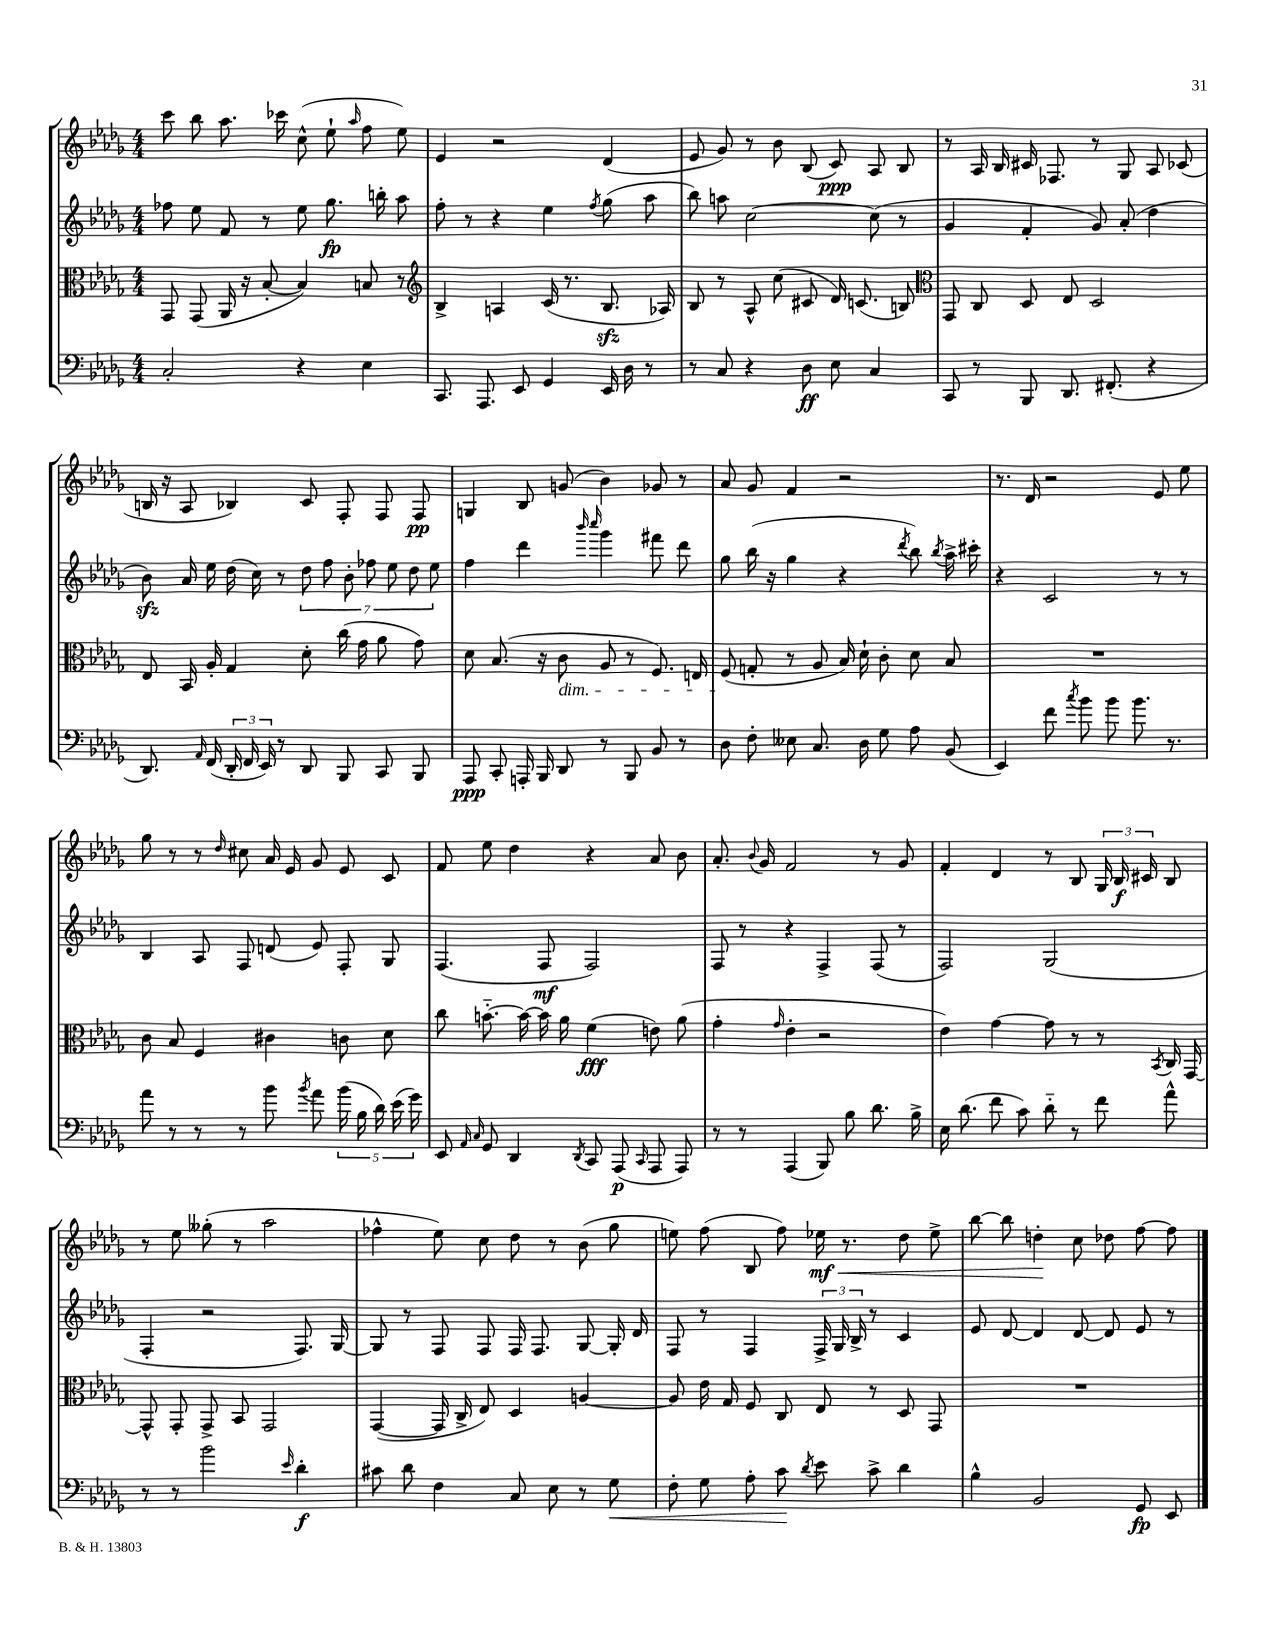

**kern	**dynam	**kern	**dynam	**kern	**dynam	**kern	**dynam
*part4	*part4	*part3	*part3	*part2	*part2	*part1	*part1
*staff4	*staff4	*staff3	*staff3	*staff2	*staff2	*staff1	*staff1
*clefF4	*	*clefC3	*	*clefG2	*	*clefG2	*
*k[b-e-a-d-g-]	*	*k[b-e-a-d-g-]	*	*k[b-e-a-d-g-]	*	*k[b-e-a-d-g-]	*
*M4/4	*	*M4/4	*	*M4/4	*	*M4/4	*
=76	=76	=76	=76	=76	=76	=76	=76
2C'/	.	8GG-/	.	8ff-X\	.	8ccc\	.
.	.	(8GG-/	.	8ee-\	.	8bb-\	.
.	.	16AA-/	.	8f/	.	8.aa-\	.
.	.	16r	.	.	.	.	.
.	.	[8B-'/	.	8r	.	.	.
.	.	.	.	.	.	16ccc-X\	.
4r	.	4B-/])	.	8ee-\	.	(8cc^^\	.
.	.	.	.	8.gg-\	fp	8ee-`\	.
.	.	.	.	.	.	16qqaa-/	.
4E-\	.	8Bn/	.	.	.	8ff\	.
.	.	.	.	16bbn'\	.	.	.
.	.	8r	.	8aa-\	.	8ee-\)	.
=77	=77	=77	=77	=77	=77	=77	=77
*	*	*clefG2	*	*	*	*	*
8.CC/	.	4B-^/	.	8ff'\	.	4e-/	.
.	.	.	.	8r	.	.	.
8.AAA-/	.	.	.	.	.	.	.
.	.	4An/	.	4r	.	2r	.
8EE-/	.	.	.	.	.	.	.
4GG-/	.	(16c/	.	4ee-\	.	.	.
.	.	8.r	.	.	.	.	.
.	.	.	.	8qff/	.	.	.
16EE-/	.	8.B-zz/	.	(8gg-\	.	(4d-/	.
16D-\	.	.	.	.	.	.	.
8r	.	.	.	8aa-\	.	.	.
.	.	16A-X/)	.	.	.	.	.
=78	=78	=78	=78	=78	=78	=78	=78
8r	.	8B-/	.	8bb-\)	.	8e-/	.
8C/	.	8r	.	8aan\	.	8g-/)	.
4r	.	8A-^^/	.	[2cc\	.	8r	.
.	.	(8cc\	.	.	.	8b-\	.
8D-\	ff	8c#X/	.	.	.	(8B-/	.
8E-\	.	16d-/)	.	.	.	8c/)	ppp
.	.	(8.cn/	.	.	.	.	.
4C/	.	.	.	(8cc\]	.	8A-/	.
.	.	8Bn/)	.	8r	.	8B-/	.
=79	=79	=79	=79	=79	=79	=79	=79
*	*	*clefC3	*	*	*	*	*
8CC/	.	8GG-/	.	4g-/	.	8r	.
8r	.	8C/	.	.	.	16A-/	.
.	.	.	.	.	.	16B-/	.
8BBB-/	.	8D-/	.	4f'/	.	16c#X/	.
.	.	.	.	.	.	8.F-X/	.
8.DD-/	.	8E-/	.	.	.	.	.
.	.	2D-/	.	8g-/)	.	8r	.
(8.FF#X'/	.	.	.	.	.	.	.
.	.	.	.	(8a-'/	.	8G-/	.
4r	.	.	.	4dd-\	.	8A-/	.
.	.	.	.	.	.	(8c-X/	.
!!LO:LB:g=z
=80	=80	=80	=80	=80	=80	=80	=80
8.DD-/)	.	8E-/	.	8b-zz\)	.	16Bn/	.
.	.	.	.	.	.	16r	.
.	.	16BB-/	.	16a-/	.	8A-/	.
16qqAA-/	.	.	.	.	.	.	.
(16FF/	.	16A-'/	.	16ee-\	.	.	.
24DD-'/	.	4G-/	.	(16dd-\	.	4B-X/)	.
24FF/	.	.	.	.	.	.	.
.	.	.	.	16cc\)	.	.	.
24EE-/)	.	.	.	.	.	.	.
8r	.	.	.	8r	.	.	.
8DD-/	.	8d-'\	.	14dd-\	.	8c/	.
.	.	.	.	14ff\	.	.	.
8BBB-/	.	(16cc\	.	.	.	8F'/	.
.	.	.	.	14b-'\	.	.	.
.	.	16g-\	.	.	.	.	.
.	.	.	.	14ff-X\	.	.	.
8CC/	.	8a-\	.	.	.	8F/	.
.	.	.	.	14ee-\	.	.	.
.	.	.	.	14dd-\	.	.	.
8BBB-/	.	8g-\)	.	.	.	8F/	pp
.	.	.	.	14ee-\	.	.	.
=81	=81	=81	=81	=81	=81	=81	=81
8AAA-/	ppp	8d-\	.	4ff\	.	4Gn/	.
8CC'/	.	(8.B-/	.	.	.	.	.
16AAAn'/	.	.	.	4ddd-\	.	8B-/	.
16BBB-/	.	16r	.	.	.	.	.
!	!	!LO:TX:b:i:t=dim.	!	!	!	!	!
8DD-/	.	8c\	.	.	.	(8gn/	.
.	.	.	.	16qqbbb-/	.	.	.
.	.	.	.	16qqcccc/	.	.	.
8r	.	8A-/	.	4ggg-\	.	4b-\)	.
8BBB-/	.	8r	.	.	.	.	.
8BB-/	.	8.F/)	.	8fff#X\	.	8g-X/	.
8r	.	.	.	8ddd-\	.	8r	.
.	.	16En/	.	.	.	.	.
=82	=82	=82	=82	=82	=82	=82	=82
8D-\	.	(8F/	.	8gg-\	.	8a-/	.
8F'\	.	8Gn'/	.	(16bb-\	.	8g-/	.
.	.	.	.	16r	.	.	.
8E--X\	.	8r	.	4gg-\	.	4f/	.
8.C/	.	8A-/	.	.	.	.	.
.	.	16B-/)	.	4r	.	2r	.
16D-\	.	16d-`\	.	.	.	.	.
8G-\	.	8c'\	.	.	.	.	.
.	.	.	.	8qddd-/	.	.	.
8A-\	.	8d-\	.	8bb-\)	.	.	.
.	.	.	.	8qbb-/	.	.	.
(8BB-/	.	8B-/	.	16aa-^\	.	.	.
.	.	.	.	16ccc#X'\	.	.	.
=83	=83	=83	=83	=83	=83	=83	=83
4EE-/)	.	1r	.	4r	.	8.r	.
.	.	.	.	.	.	16d-/	.
8f\	.	.	.	2c/	.	2r	.
8qcc/	.	.	.	.	.	.	.
8b-\	.	.	.	.	.	.	.
8b-\	.	.	.	.	.	.	.
8.b-\	.	.	.	.	.	.	.
.	.	.	.	8r	.	8e-/	.
8.r	.	.	.	.	.	.	.
.	.	.	.	8r	.	8ee-\	.
!!LO:LB:g=z
=84	=84	=84	=84	=84	=84	=84	=84
8a-\	.	8c\	.	4B-/	.	8gg-\	.
8r	.	8B-/	.	.	.	8r	.
8r	.	4F/	.	8A-/	.	8r	.
.	.	.	.	.	.	16qqdd-/	.
8r	.	.	.	8F/	.	8cc#X\	.
8b-\	.	4c#X\	.	(8dn/	.	16a-/	.
.	.	.	.	.	.	16e-/	.
8qb-/	.	.	.	.	.	.	.
8a-\	.	.	.	8e-/)	.	8g-/	.
(20b-\	.	8cn\	.	8F'/	.	8e-/	.
20B-\	.	.	.	.	.	.	.
20d-\)	.	.	.	.	.	.	.
.	.	8d-\	.	8G-/	.	8c/	.
(20e-\	.	.	.	.	.	.	.
20g-\)	.	.	.	.	.	.	.
=85	=85	=85	=85	=85	=85	=85	=85
8EE-/	.	8cc\	.	(4.F/	.	8f/	.
16qqAA-/	.	.	.	.	.	.	.
16qqC/	.	.	.	.	.	.	.
8GG-/	.	[8.bn\	.	.	.	8ee-\	.
4DD-/	.	.	.	.	.	4dd-\	.
.	.	16b\_	.	.	.	.	.
.	.	16b\]	.	8F/	mf	.	.
.	.	16a-\	.	.	.	.	.
8qDD-/	.	.	.	.	.	.	.
8CC/	.	(4f\	fff	2F/)	.	4r	.
(8AAA-/	p	.	.	.	.	.	.
16qqCC/	.	.	.	.	.	.	.
8AAA-/	.	8en\)	.	.	.	8a-/	.
8AAA-/)	.	(8a-\	.	.	.	8b-\	.
=86	=86	=86	=86	=86	=86	=86	=86
8r	.	4g-'\	.	8F/	.	8.a-'/	.
8r	.	.	.	8r	.	.	.
.	.	.	.	.	.	8qqb-/	.
.	.	.	.	.	.	16g-/	.
.	.	16qqg-/	.	.	.	.	.
(4AAA-/	.	4e-'\	.	4r	.	2f/	.
8BBB-/)	.	2r	.	4F^/	.	.	.
8B-\	.	.	.	.	.	.	.
8.d-\	.	.	.	(8F/	.	8r	.
.	.	.	.	8r	.	8g-/	.
16B-^\	.	.	.	.	.	.	.
=87	=87	=87	=87	=87	=87	=87	=87
16E-\	.	4e-\)	.	2F/)	.	4f'/	.
(8.d-\	.	.	.	.	.	.	.
8f\	.	[4g-\	.	.	.	4d-/	.
8c\)	.	.	.	.	.	.	.
8d-\	.	8g-\]	.	(2G-/	.	8r	.
8r	.	8r	.	.	.	8B-/	.
8f\	.	8r	.	.	.	24G-/	.
.	.	.	.	.	.	24B-/	f
.	.	.	.	.	.	24c#X/	.
.	.	8qBB-/	.	.	.	.	.
8a-^^\	.	16C/	.	.	.	8B-/	.
.	.	[16GG-/	.	.	.	.	.
!!LO:LB:g=z
=88	=88	=88	=88	=88	=88	=88	=88
8r	.	8GG-^^/]	.	4F'/	.	8r	.
8r	.	8GG-'/	.	.	.	8ee-\	.
2b-\	.	8GG-^/	.	2r	.	(8gg--X'\	.
.	.	8BB-/	.	.	.	8r	.
.	.	2GG-/	.	.	.	2aa-\	.
16qqe-/	.	.	.	.	.	.	.
4d-'\	f	.	.	8.F/)	.	.	.
.	.	.	.	[16G-/	.	.	.
=89	=89	=89	=89	=89	=89	=89	=89
8c#X\	.	([4GG-/	.	8G-/]	.	4ff-X^^\	.
8d-\	.	.	.	8r	.	.	.
4F\	.	16GG-/]	.	8F/	.	8ee-\)	.
.	.	16C^/	.	.	.	.	.
.	.	8E-/)	.	8F/	.	8cc\	.
8C/	.	4D-/	.	16F/	.	8dd-\	.
.	.	.	.	8.F/	.	.	.
8E-\	.	.	.	.	.	8r	.
8r	.	[4An/	.	[8G-/	.	(8b-\	.
!	!LO:HP:b	!	!	!	!	!	!
8G-\	<	.	.	16G-'/]	.	8gg-\	.
.	.	.	.	16d-/	.	.	.
=90	=90	=90	=90	=90	=90	=90	=90
8F'\	.	8A/]	.	8F/	.	8een\)	.
8G-\	.	16e-\	.	8r	.	(8ff\	.
.	.	16G-/	.	.	.	.	.
8A-'\	.	8F/	.	4F/	.	8B-/	.
8c\	.	8C/	.	.	.	8ff\)	.
8qd-/	.	.	.	.	.	.	.
!	!	!	!	!	!	!	!LO:HP:b
8e-\	[	8E-/	.	24F^/	.	16ee-X\	< mf
.	.	.	.	24G-/	.	.	.
.	.	.	.	.	.	8.r	.
.	.	.	.	24B-^/	.	.	.
8c^\	.	8r	.	8r	.	.	.
4d-\	.	8D-/	.	4c/	.	8dd-\	.
.	.	8GG-/	.	.	.	8ee-^\	.
=91	=91	=91	=91	=91	=91	=91	=91
4B-^^\	.	1r	.	8e-/	.	[8bb-\	.
.	.	.	.	[8d-/	.	8bb-\]	.
2BB-/	.	.	.	4d-/]	.	4ddn'\	.
.	.	.	.	[8d-/	.	8cc\	[
.	.	.	.	8d-/]	.	8dd-X\	.
8GG-/	fp	.	.	8e-/	.	[8ff\	.
8EE-/	.	.	.	8r	.	8ff\]	.
==	==	==	==	==	==	==	==
*-	*-	*-	*-	*-	*-	*-	*-
